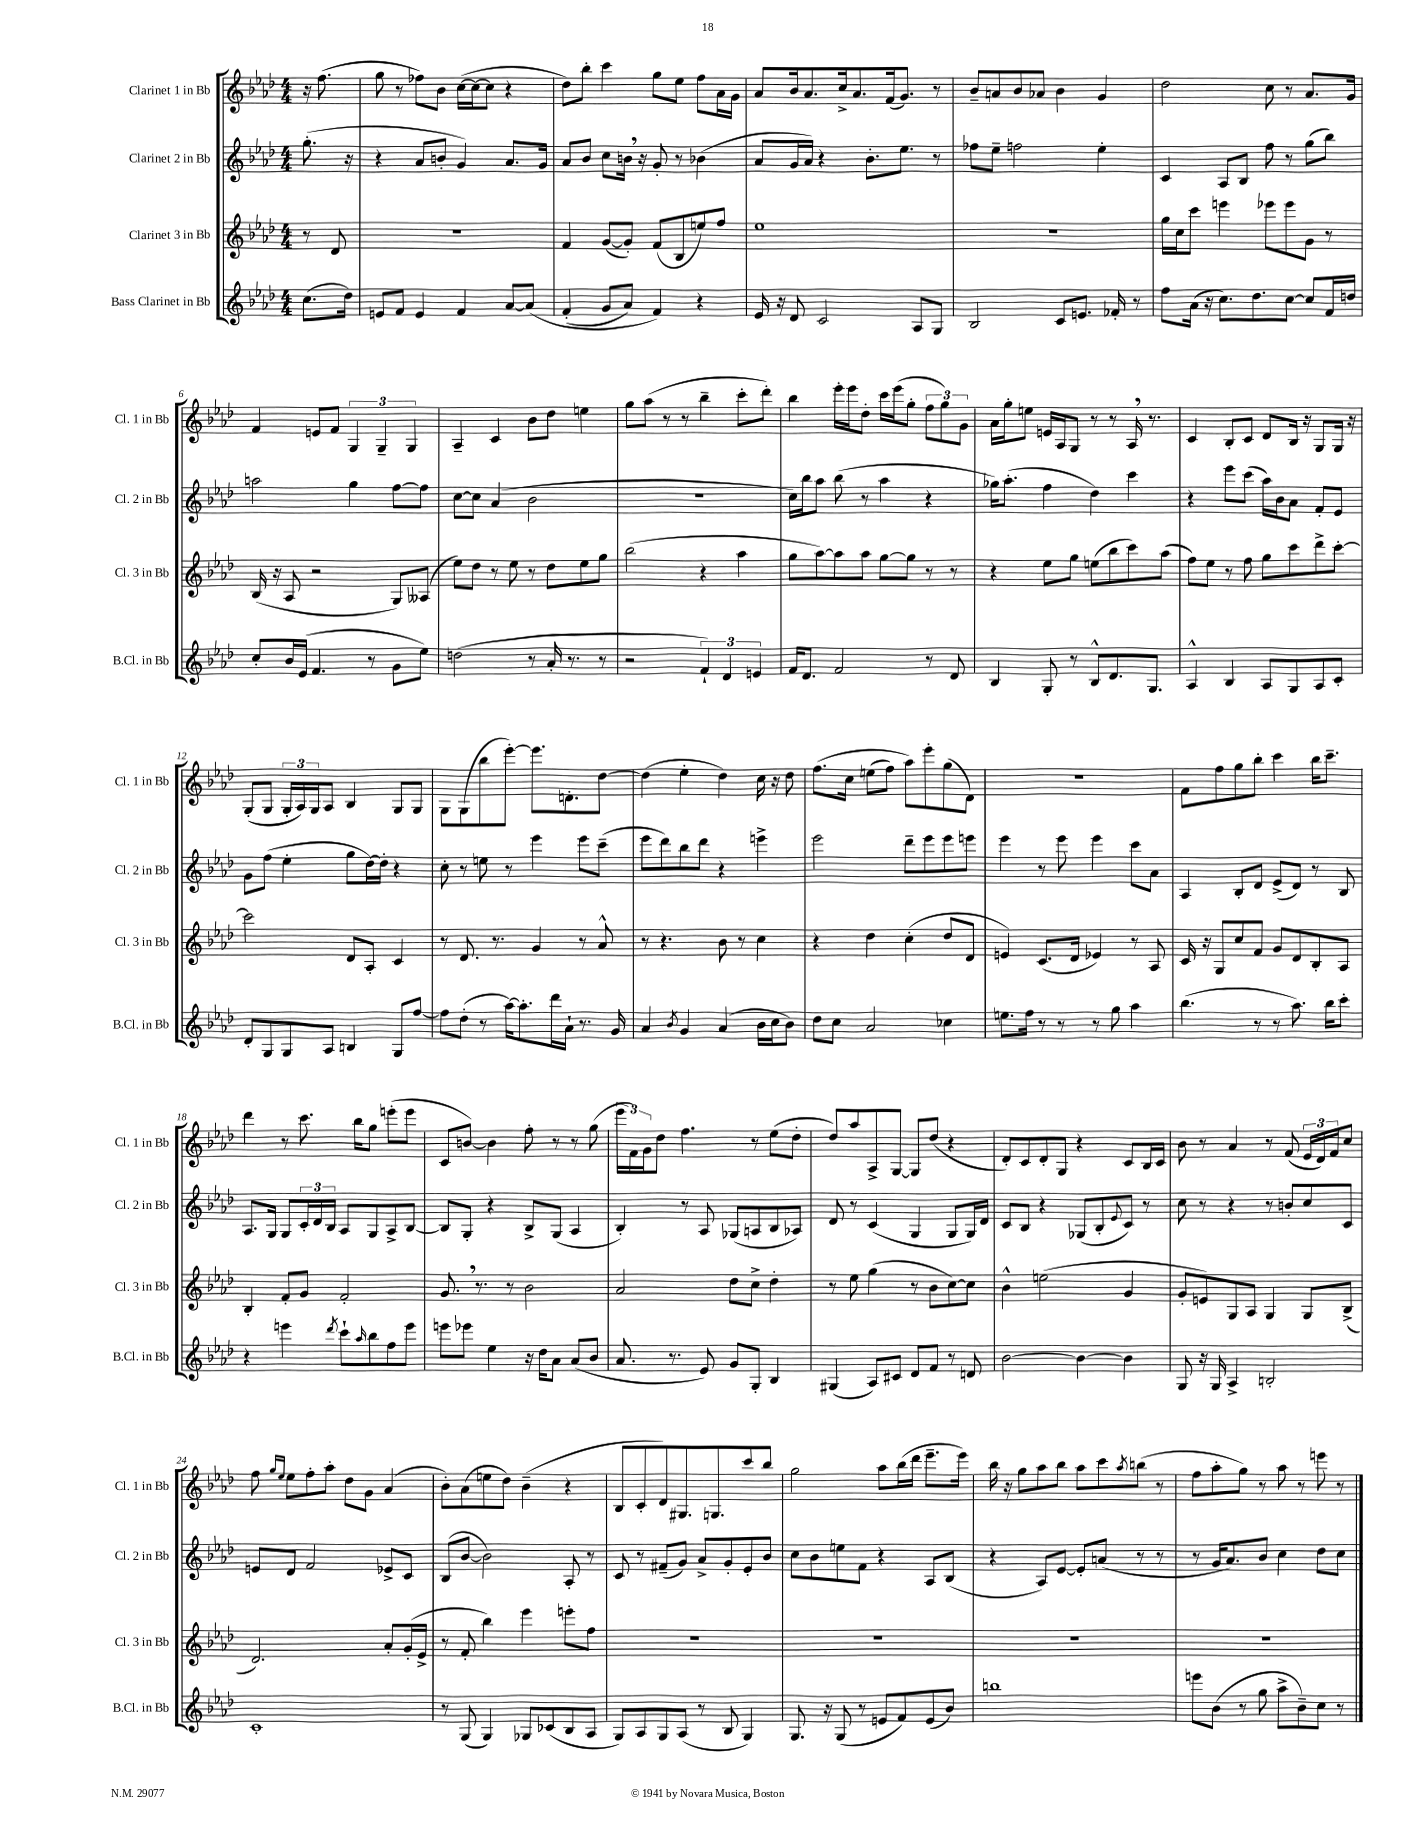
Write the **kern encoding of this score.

**kern	**kern	**kern	**kern
*part4	*part3	*part2	*part1
*staff4	*staff3	*staff2	*staff1
*I"Bass Clarinet in Bb	*I"Clarinet 3 in Bb	*I"Clarinet 2 in Bb	*I"Clarinet 1 in Bb
*I'B.Cl. in Bb	*I'Cl. 3 in Bb	*I'Cl. 2 in Bb	*I'Cl. 1 in Bb
*clefG2	*clefG2	*clefG2	*clefG2
*k[b-e-a-d-]	*k[b-e-a-d-]	*k[b-e-a-d-]	*k[b-e-a-d-]
*M4/4	*M4/4	*M4/4	*M4/4
=	=	=	=
(8.cc\L	8r	(8.gg'\	16r
.	.	.	(8.ff\
.	8d-/	.	.
16dd-\Jk)	.	16r	.
=1	=1	=1	=1
8en/L	1r	4r	8gg\
8f/J	.	.	8r
4e/	.	8a-/L	8ff-X\L)
.	.	8bn'/J	8b-\J
4f/	.	4g/)	([16cc\LL
.	.	.	16cc\J_
.	.	.	8cc\J]
[8a-/L	.	8.a-/L	4r
(8a-/J]	.	.	.
.	.	16g/Jk	.
=2	=2	=2	=2
(4f'/	4f/	8a-/L	8dd-\L)
.	.	8b-/J	8bb-'\J
8g/L	([8g/L	8cc\L	4ccc\
8a-/J)	8g'/J])	16bn,\Jk	.
.	.	16r	.
4f/)	(8f/L	8g'/	8gg\L
.	8B-/	8r	8ee-\J
4r	8een/)	(4b-X\	8ff\L
.	8ff/J	.	16a-\L
.	.	.	16g\JJ
=3	=3	=3	=3
16e-/	1ee-	8a-/L	8a-/L
16r	.	.	.
8d-/	.	16g/L	16b-/k
.	.	16a-/JJ)	8.a-/
2c/	.	4r	.
.	.	.	16cc^/k
.	.	.	8.a-/
.	.	8.b-'\L	.
.	.	.	(16f/k
.	.	8.ee-\J	8.g/J)
8A-/L	.	.	.
8G/J	.	8r	8r
=4	=4	=4	=4
2B-/	1r	8ff-X\L	8b-~/L
.	.	8ee-~\J	8an/
.	.	2ffn\	8b-/
.	.	.	8a-X/J
8c/L	.	.	4b-\
8.en/J	.	.	.
.	.	4ee-'\	4g/
16f-X'/	.	.	.
8r	.	.	.
=5	=5	=5	=5
8ff\L	16gg\LL	4c/	2dd-\
.	16cc\J	.	.
(16a-\Jk	8ccc\J	.	.
16r	.	.	.
8.cc\L)	4eeen\	8A-/L	.
.	.	8B-/J	.
8.dd-\	.	.	.
.	8eee-X\L	8ff\	8cc\
[8cc\J	8eee-\	8r	8r
8cc/L]	8g\J	(8gg\L	8.a-/L
16f/L	8r	8bb-\J)	.
16ddn/JJ	.	.	16g/Jk
!!LO:LB:g=z
=6	=6	=6	=6
8cc'/L	(16B-/	2aan\	4f/
.	16r	.	.
16b-/L	8A-/	.	.
(16e-/JJ	.	.	.
4.f/	2r	.	8en/L
.	.	.	8f/J
.	.	4gg\	6G/
8r	.	.	.
.	.	.	6G~/
8g\L	8G/L)	[8ff\L	.
.	.	.	6G/
8ee-\J)	(8A--X/J	8ff\J]	.
=7	=7	=7	=7
(2ddn\	8ee-\L)	[8cc\L	4A-~/
.	8dd-\J	8cc\J]	.
.	8r	(4a-/	4c/
.	8ee-\	.	.
8r	8r	2b-\	8b-\L
16a-'/	8dd-\L	.	8dd-\J
8.r	.	.	.
.	8ee-\	.	4een\
8r	8gg\J	.	.
=8	=8	=8	=8
2r	(2bb-\	1r	8gg\L
.	.	.	(8aa-\J
.	.	.	8r
.	.	.	8r
6f`/)	4r	.	4bb-~\
6d-/	.	.	.
.	4aa-\	.	8ccc'\L
6en/	.	.	.
.	.	.	8ddd-'\J)
=9	=9	=9	=9
16f/KL	8gg\L	16cc\LL)	4bb-\
8.d-/J	.	16bb-\J	.
.	[8aa-\)	8aa-\J	.
2f/	8aa-\]	(8bb-\	16eee-'\LL
.	.	.	16eee-\J
.	8aa-\J	8r	8dd-'\J
.	[8gg\L	4aa-\	16ccc\LL
.	.	.	(16eee-\J
.	8gg\J]	.	8gg'\J
8r	8r	4r	12ff\L
.	.	.	12gg\)
8d-/	8r	.	.
.	.	.	12g\J
=10	=10	=10	=10
4B-/	4r	16gg-X\KL)	16a-\LL
.	.	(8.aa-'\J	16gg'\J
.	.	.	8een\J
8G'/	8ee-\L	4ff\	16en/LL
.	.	.	16A-/J
8r	8gg\J	.	8G/J
8B-^^/L	(8een\L	4dd-\)	8r
8.d-/	8bb-\	.	8r
.	8ccc\)	4ccc\	16A-,/
8.G/J	.	.	8.r
.	(8aa-\J	.	.
=11	=11	=11	=11
4A-^^/	8ff\L)	4r	4c/
.	8ee-\J	.	.
4B-/	8r	8eee-\L	8B-'/L
.	8ff\	(8ccc\J	8c/J
8A-/L	8gg\L	16aa-\LL)	8d-/L
.	.	16b-\J	.
8G/	8ccc\	8a-\J	16B-/Jk
.	.	.	16r
8A-/	8ddd-^\	8f'/L	8G/L
8c'/J	[8ccc'\J	8e-/J	16G/Jk
.	.	.	16r
!!LO:LB:g=z
=12	=12	=12	=12
8d-'/L	2ccc\]	8g\L	(8G'/L
8G/	.	(8ff\J	8G/J
8G/	.	4ee-'\	24G'/LL
.	.	.	24A-/)
.	.	.	24G/J
8A-/J	.	.	8A-/J
4Bn/	8d-/L	8gg\L	4B-/
.	8A-'/J	[16dd-\L)	.
.	.	16dd-'\JJ]	.
8G/L	4c/	4r	8G/L
[8ff/J	.	.	8G/J
=13	=13	=13	=13
8ff\L]	8r	8cc'\	8G\L
(8dd-'\J	8.d-/	8r	(8G\
8r	.	8een\	8bb-\
.	8.r	.	.
[16aa-\KL)	.	8r	[8eee-'\J)
8.aa-'\]	.	.	.
.	4g/	4eee-\	8.eee-\L]
16ddd-\L	.	.	.
16a-`\JJ	.	.	8.dn'\
8.r	8r	8eee-\L	.
.	8a-^^/	(8ccc~\J	[8dd-\J
16g/	.	.	.
=14	=14	=14	=14
4a-/	8r	8eee-\L	(4dd-\]
.	4.r	8ddd-\)	.
8qb-/	.	.	.
4g/	.	8bb-\	4ee-'\
.	.	8ddd-\J	.
(4a-/	8b-\	4r	4dd-\)
.	8r	.	.
16b-\LL	4cc\	4eeen^\	16cc\
16cc\J	.	.	16r
8b-\J)	.	.	8dd-\
=15	=15	=15	=15
8dd-\L	4r	2eee-\	(8.ff\L
8cc\J	.	.	.
.	.	.	16cc\Jk
2a-/	4dd-\	.	(8een\L
.	.	.	8ff\J)
.	(4cc'\	8ddd-~\L	8aa-\L)
.	.	8eee-\	8eee-'\
4cc-X\	8dd-/L	8eee-\	(8gg\
.	8d-/J	8eeen\J	8d-\J)
=16	=16	=16	=16
8.een\L	4en/)	4eee-\	1r
16ff\Jk	.	.	.
8r	(8.c/L	8r	.
8r	.	8eee-\	.
.	16d-/Jk	.	.
8r	4e-X/)	4eee-\	.
8gg\	.	.	.
4aa-\	8r	8ccc\L	.
.	8A-/	8a-\J	.
=17	=17	=17	=17
(4.bb-\	16c/	4A-/	8f\L
.	16r	.	.
.	8G/L	.	8ff\
.	8cc/	8B-'/L	8gg\
8r	8f/J	8d-/J	8bb-'\J
8r	8g/L	(8e-^/L	4ccc\
8.aa-\)	8d-/	8d-/J)	.
.	8B-'/	8r	16bb-\KL
16bb-\KL	.	.	8.ccc~\J
8ccc'\J	8A-/J	8B-/	.
!!LO:LB:g=z
=18	=18	=18	=18
4r	4B-'/	8.A-/L	4ddd-\
.	.	16G/Jk	.
4eeen\	8f'/L	8G/L	8r
.	8g/J	24c'/L	8.ccc\
.	.	24d-/	.
.	.	24B-/JJ	.
8qddd-/	.	.	.
8ccc`\L	2f'/	8A-/L	.
.	.	.	16bb-\KL
16qqaa-/	.	.	.
8bb-\	.	8G/	8gg\J
8ff\	.	8A-^/	(8eeen'\L
8eee\J	.	[8B-/J	8eee\J
=19	=19	=19	=19
8eeen\L	8.g,/	8B-/L]	8c/L
8eee-X\J	.	8G'/J	[8bn/J)
.	8.r	.	.
4ee-\	.	4r	4b\]
.	8r	.	.
16r	2b-\	8B-^/L	8ff'\
16dd-\KL	.	.	.
8a-\J	.	(8G/J	8r
(8a-/L	.	4A-/	8r
8b-/J	.	.	(8gg\
=20	=20	=20	=20
8.a-/	2a-/	4B-'/)	24eee-\LL
.	.	.	24f\)
.	.	.	24g\J
.	.	.	8dd-\J
8.r	.	.	.
.	.	8r	4.ff\
8e-/)	.	8A-/	.
8g/L	8dd-\L	(8G-X/L	.
8G'/J	8cc^\J	8An/	8r
4B-/	4dd-'\	8B-/	(8ee-\L
.	.	8A-X/J)	8dd-'\J
=21	=21	=21	=21
(4G#X/	8r	8d-/	8dd-/L)
.	8ee-\	8r	8aa-/
8A-/L)	(4gg\	(4c/	8A-^/
8c#X/J	.	.	[8G/J
8d-/L	8r	4G/	8G/L]
8f/J	8b-\L	.	(8dd-/J
8r	[8cc\)	8G/L	4r
8dn/	8cc\J]	16G/L)	.
.	.	16d-/JJ	.
=22	=22	=22	=22
[2b-\	4b-^^\	8c/L	8d-'/L)
.	.	8B-/J	8c/
.	(2een\	4r	8d-'/
.	.	.	8G/J
4b-\_	.	(8G-X/L	4r
.	.	8B-'/	.
.	.	8qqe-/	.
4b-\]	4g/	8c/J)	8c/L
.	.	8r	16B-/L
.	.	.	16c/JJ
=23	=23	=23	=23
8G/	8g'/L	8cc\	8b-\
16r	8en/)	8r	8r
16G/	.	.	.
4A-^/	8G/	4r	4a-/
.	8A-/J	.	.
2Bn'/	4G/	8r	8r
.	.	8bn'/L	(8f/
.	8G/L	8cc/	24e-/LL
.	.	.	24d-/)
.	.	.	24f/J
.	(8B-^/J	8c/J	8cc/J
!!LO:LB:g=z
=24	=24	=24	=24
1c'	2.d-/)	8en/L	8ff\
.	.	.	16qqgg/LL
.	.	.	16qqee-/JJ
.	.	8d-/J	8ee-\L
.	.	2f/	8ff'\
.	.	.	8aa-'\J
.	.	.	8dd-\L
.	.	.	8g\J
.	8a-'/L	8e-X^/L	(4a-/
.	(16g'/L	8c/J	.
.	16e-^/JJ	.	.
=25	=25	=25	=25
8r	8r	(8B-/L	8b-'\L)
(8G/	8f'/	[8b-/J	(8a-\
4G/)	4bb-\)	2b-\])	8een\
.	.	.	8dd-\J)
8G-X/L	4eee-\	.	(4b-~\
(8c-X/	.	.	.
8B-/	8eeen'\L	8A-'/	4r
8A-/J	8ff\J	8r	.
=26	=26	=26	=26
8G/L)	1r	8c/	8B-/L
8A-/	.	8r	8c'/
8G/	.	(8f#X~/L	8d-/)
(8A-/J	.	8g/J)	8.G#X/
8r	.	8a-^/L	.
.	.	.	8.Gn/
8B-/	.	8g'/	.
4G/)	.	8e-'/	8ccc/
.	.	8b-/J	8bb-/J
=27	=27	=27	=27
8.G/	1r	8cc\L	2gg\
.	.	8b-\	.
16r	.	.	.
(8G/	.	8een\	.
8r	.	8f\J	.
8en/L	.	4r	8aa-\L
8f/)	.	.	(16bb-\L
.	.	.	16ddd-\JJ
(8e/	.	8A-/L	8.eee-~\L
8b-/J)	.	(8B-/J	.
.	.	.	16eee-\Jk)
=28	=28	=28	=28
1bbn	1r	4r	16bb-\
.	.	.	16r
.	.	.	8gg\L
.	.	8A-/L)	8aa-\
.	.	[8e-/J	8bb-\J
.	.	8e-'/L]	8aa-\L
.	.	(8an/J	8ccc\
.	.	.	8qaa-/
.	.	8r	(8bbn\J
.	.	8r	8r
=29	=29	=29	=29
8eeen\L	1r	8r	8ff\L
(8b-\J	.	16g/KL	8aa-'\
.	.	8.a-/)	.
8r	.	.	8gg\J)
8gg\	.	8b-/J	8r
8aa-^\L	.	4cc\	8aa-\
8b-~\)	.	.	8r
8cc\J	.	8dd-\L	8eeen\
8r	.	8cc\J	8r
==	==	==	==
*-	*-	*-	*-
